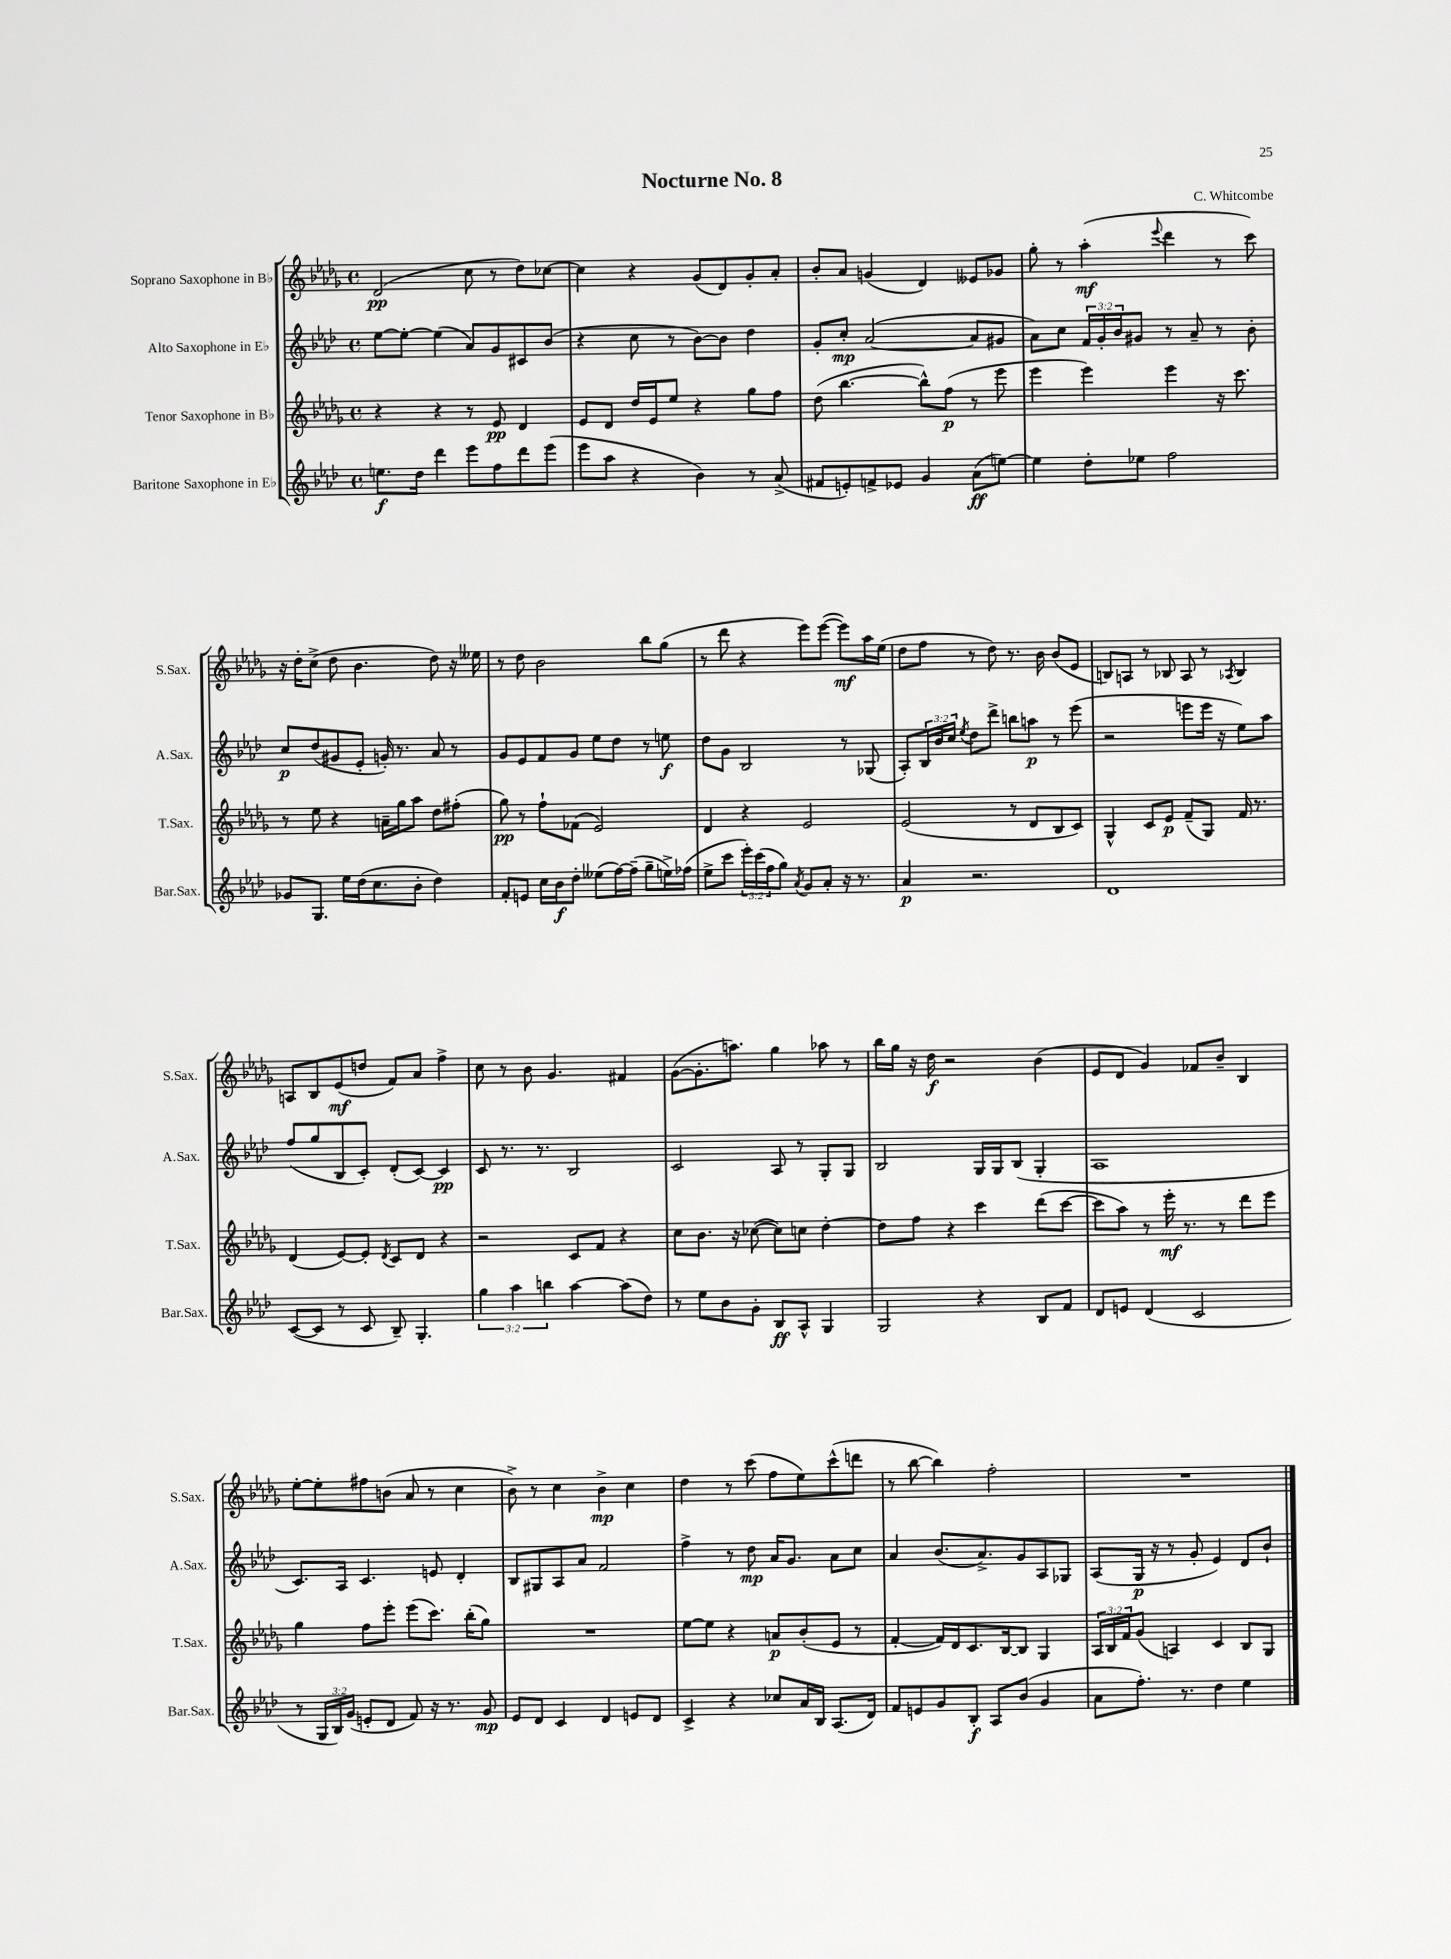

**kern	**kern	**kern	**kern
*staff4	*staff3	*staff2	*staff1
*clefG2	*clefG2	*clefG2	*clefG2
*k[b-e-a-d-]	*k[b-e-a-d-g-]	*k[b-e-a-d-]	*k[b-e-a-d-g-]
*M4/4	*M4/4	*M4/4	*M4/4
*met(c)	*met(c)	*met(c)	*met(c)
8.ee	4r	[8ee-	(2d-
.	.	8ee-'_	.
16dd-	.	.	.
4ddd-	4r	(4ee-]	.
8eee-	8r	8a-)	8cc
8ff	8e-	8g	8r
8ddd-	4d-	8c#	8dd-)
(8eee-	.	(8b-	[8cc-
=	=	=	=
8eee-	8e-	4r	4cc-]
8aa-	8d-	.	.
4r	16dd-	8cc	4r
.	16e-	.	.
.	8ee-	8r	.
4b-)	4r	[8b-)	(8g-
.	.	8b-]	8d-)
8r	8gg-	4dd-	8g-'
(8a-^	8ff	.	8a-'
=	=	=	=
8f#	(8dd-	8g'	8b-'
8e')	[4.bb-	8cc'	8a-
8f^	.	([2a-	(4g
8e-	.	.	.
4g	8bb-^^])	.	4d-)
.	(8ff	.	.
(8a-	8r	8a-]	8e--
[8ee)	8eee-	8g#	8g-
=	=	=	=
4ee]	4eee-	8a-)	8gg-'
.	.	8cc	8r
8dd-'	4eee-)	24f	(4aa-'
.	.	24g'	.
.	.	24b-	.
8ee-	.	8g#	.
.	.	.	8qqeee-
2ff	4eee-	8r	4ddd-
.	.	8a-~	.
.	16r	8r	8r
.	8.ccc	.	.
.	.	8b-'	8ccc)
=	=	=	=
8g-	8r	8cc	16r
.	.	.	16dd-'
8.G	8ee-	(8dd-	(8cc^
.	4r	8g#	8dd-
16ee-	.	.	.
(16dd-	.	8e-'	4.b-
8.cc	.	.	.
.	16a~	16g')	.
.	16gg-	8.r	.
8b-'	8aa-	.	.
4dd-)	8dd-	8a-	8dd-)
.	(8ff#'	8r	16r
.	.	.	16ee--
=	=	=	=
8f'	8gg-)	8g	8r
8e	8r	8e-	8dd-
16cc	8ff`	8f	2b-
16b-	.	.	.
8dd-'	(8f-	8g	.
(8ee--	2e-)	8ee-	.
[16ff)	.	8dd-	.
(16ff~]	.	.	.
8gg~	.	8r	8bb-
16ee^)	.	8ee	(8gg-
(16ff-	.	.	.
=	=	=	=
8ee-^	4d-	8dd-	8r
8ccc	.	8g	8ddd-
24eee-')	4r	2B-	4r
(24ccc	.	.	.
24ff	.	.	.
8gg)	.	.	.
8qa-	.	.	.
8g	2e-	.	8eee-)
8a-'	.	.	([8eee-
16r	.	8r	8eee-])
8.r	.	.	.
.	.	(8G-	16aa-
.	.	.	(16ee-
=	=	=	=
4a-	(2e-	8A-')	8dd-
.	.	24B-	8ff
.	.	24b-	.
.	.	24cc	.
.	.	8qee-	.
2.r	.	8dd-	8r
.	.	8ddd-^	8dd-)
.	8r	8bb	8.r
.	8d-	8aa	.
.	.	.	16b-
.	8B-	8r	(8b-
.	8c)	(8eee-	8e-
=	=	=	=
1d-	4G-^^	2r	8B)
.	.	.	8A
.	8c	.	8r
.	8e-	.	8B-
.	(8f~	8eee	8A
.	8G-)	16eee	8r
.	.	16r	.
.	.	.	8qA-
.	16f	8ee-)	4B-
.	8.r	.	.
.	.	8aa-	.
=	=	=	=
([8c	(4d-	(8ff	8A
8c]	.	8gg	8B-
8r	[8e-)	8B-	(8e-
8c	8e-']	8c')	8dd
.	8qd-	.	.
8B-~)	8c	(8d-'	8f)
4.G'	8d-	[8c)	8a-
.	4r	4c]	4ff^
=	=	=	=
6gg	2r	8c	8cc
.	.	8.r	8r
6aa-	.	.	.
.	.	.	8b-
.	.	8.r	.
6bb	.	.	.
.	.	.	4.g-
[4aa-	8c	2B-	.
.	8f	.	.
(8aa-]	4r	.	4f#
8dd-)	.	.	.
=	=	=	=
8r	8cc	2c	([8g-
8ee-	8.b-	.	8.g-']
8b-	.	.	.
.	16r	.	8.aa)
8g'	([8cc-	.	.
8B-	8cc-])	8A-	4gg-
8A-^^	8cc	8r	.
4G	[4dd-'	8G'	8aa-
.	.	8G	8r
=	=	=	=
2G	8dd-]	2B-	16bb-
.	.	.	16gg-
.	8ff	.	16r
.	.	.	16dd-
.	4r	.	2r
4r	4ccc	16G	.
.	.	16G	.
.	.	(8B-	.
8B-	(8ddd-	4G'	(4b-
8f	[8ccc	.	.
=	=	=	=
8d-	8ccc]	1A-	8e-
8e	8aa-)	.	8d-
(4d-	8r	.	4g-)
.	16eee-'	.	.
.	8.r	.	.
2c	.	.	8f-
.	8r	.	8b-~
.	8ddd-	.	4B-
.	8eee-	.	.
=	=	=	=
8r	4gg-	8.c)	[8ee-'
24G	.	.	8ee-']
24B-)	.	.	.
.	.	16A-	.
(24g	.	.	.
8e'	8ff	4.c	8ff#
8d-	8eee-'	.	(8b
8f)	(8eee-	.	8a-
16r	8.ccc)	8e	8r
8.r	.	.	.
.	.	4d-'	4cc
.	(16bb-'	.	.
8g	8gg-)	.	.
=	=	=	=
8e-	1r	8B-	8b-^)
8d-	.	8G#	8r
4c	.	8A-	4cc
.	.	8a-	.
4d-	.	2f	4b-^
8e	.	.	4cc
8d-	.	.	.
=	=	=	=
4c^	[8ee-	4ff^	4dd-
.	8ee-]	.	.
4r	4r	8r	8r
.	.	8dd-	(8ccc
8cc-	8a	16a-	8ff
.	.	8.g	.
16a-	(8b-'	.	8ee-)
16B-	.	.	.
(8.A-	8e-	8a-	(8ccc^^
.	8r	8cc	8ddd
16d-)	.	.	.
=	=	=	=
8f	[4f'	4a-	8r
8e	.	.	[8bb-
8g	16f])	(8.b-	4bb-])
.	16d-	.	.
8B-'	8.c	.	.
.	.	8.a-^)	.
8A-	.	.	2ff'
.	[16B-	.	.
(8b-	8B-]	8g	.
4g	4G-	8A-	.
.	.	8G-	.
=	=	=	=
8a-	24A-	(8A-	1r
.	24B-	.	.
.	24f	.	.
8.ff')	(8g-	16G	.
.	.	16r	.
.	4A)	8r	.
8.r	.	.	.
.	.	8g'	.
4dd-	4c	4e-)	.
4ee-	8B-	8d-	.
.	8G-	8b-`	.
==	==	==	==
*-	*-	*-	*-
